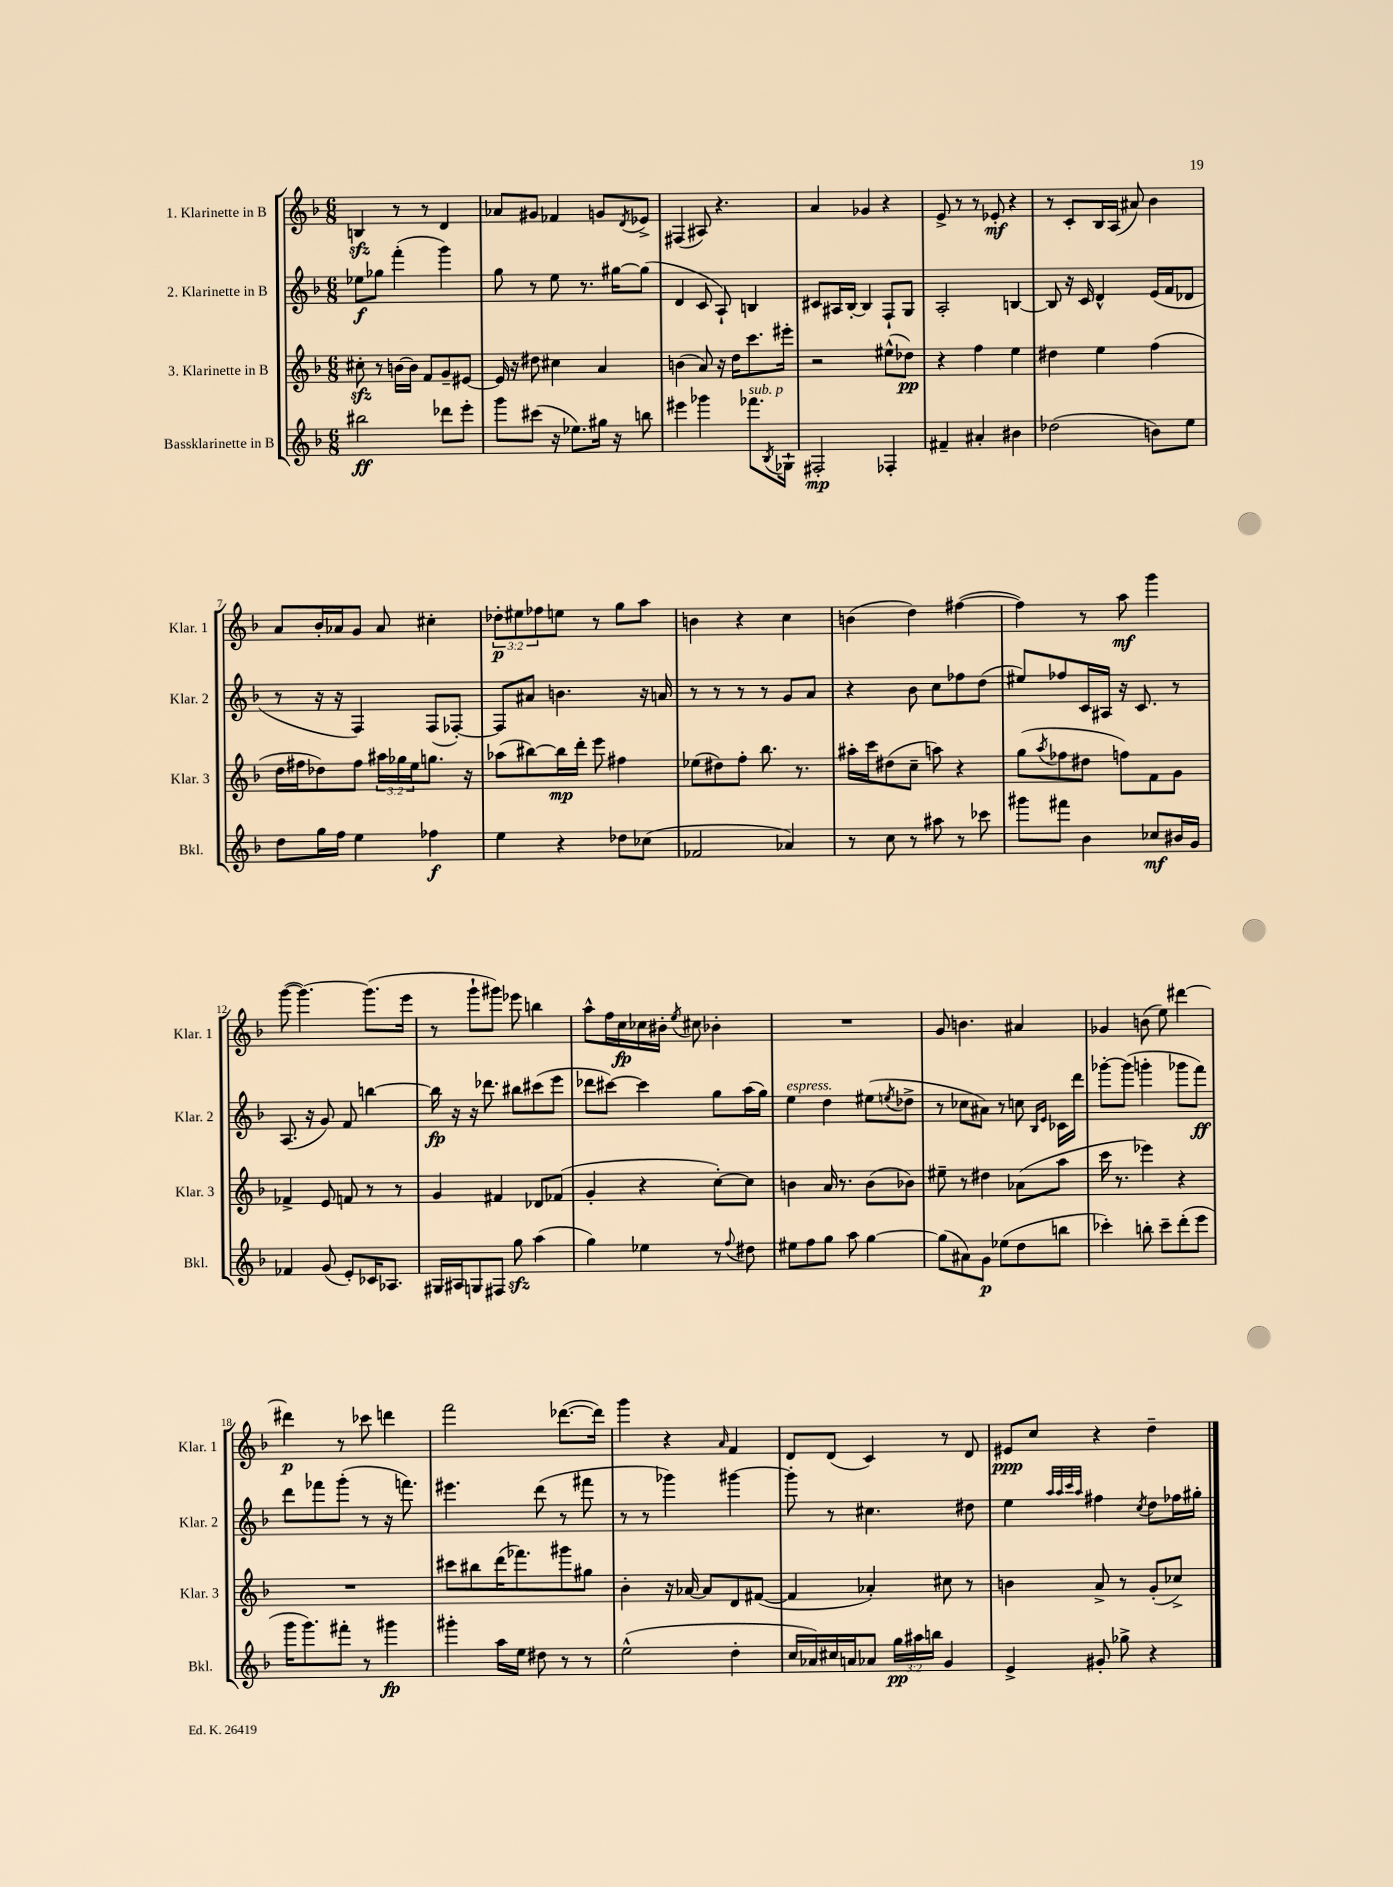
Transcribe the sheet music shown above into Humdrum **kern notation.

**kern	**kern	**kern	**kern
*staff4	*staff3	*staff2	*staff1
*clefG2	*clefG2	*clefG2	*clefG2
*k[b-]	*k[b-]	*k[b-]	*k[b-]
*M6/8	*M6/8	*M6/8	*M6/8
2bb#	8cc#'	8ee-	4B
.	8r	8gg-	.
.	[16b	(4fff'	8r
.	16b]	.	.
.	8f	.	8r
8ddd-	8g~	4ggg)	4d
8eee'	[8e#	.	.
=	=	=	=
8ggg	16e#]	8gg	8a-
.	16r	.	.
(8ccc#	8dd#	8r	8g#
16r	4cc#	8ee	4f-
8.ee-)	.	.	.
.	.	8.r	.
16gg#	4a	.	8g
16r	.	[16gg#	.
.	.	.	8qd
8bb	.	(8gg#]	8e-^
=	=	=	=
4eee#	(4b	4d	(4F#
4ggg-	8a)	8c	8A#)
.	16r	8A`)	4.r
.	16dd	.	.
8.fff-	8.ccc	4B	.
8qB-	.	.	.
16G-`	16eee#'	.	.
=	=	=	=
2F#'	2r	8c#	4a
.	.	16A#	.
.	.	[16B-'	.
.	.	4B-]	4g-
4F-'	(8ee#^^	8F`	4r
.	8dd-)	8G	.
=	=	=	=
4f#~	4r	2A'	8e^
.	.	.	8r
4a#'	4ff	.	8r
.	.	.	8e-'
4b#	4ee	[4B	4r
=	=	=	=
(2dd-	4dd#	8B]	8r
.	.	16r	8c'
.	.	16c	.
.	4ee	4d^^	16B-
.	.	.	(16A
.	.	.	8a#)
8b)	(4ff	(16e	4b-
.	.	16f	.
8ee	.	8d-	.
=	=	=	=
8dd	16dd	8r	8a
.	16ff#	.	.
16gg	8dd-)	16r	16b-'
16ff	.	16r	16a-
4ee	8ff#	4F)	8g
.	24aa#	.	8a-
.	24gg-	.	.
.	24ee	.	.
4ff-	8.gg	(8F	4cc#'
.	.	[8F-')	.
.	16r	.	.
=	=	=	=
4ee	(8aa-	8F-]	12dd-'
.	.	.	12ee#
.	[8bb#)	8a#	.
.	.	.	12ff-
4r	16bb#]	4.b	8ee
.	16ddd'	.	.
.	8eee	.	8r
8dd-	4ff#	.	8gg
(8cc-	.	16r	8aa
.	.	16a	.
=	=	=	=
2f-	(8ee-	8r	4b
.	8dd#)	8r	.
.	8ff'	8r	4r
.	8.bb-	8r	.
4a-)	.	8g	4cc
.	8.r	.	.
.	.	8a	.
=	=	=	=
8r	16aa#'	4r	(4b
.	16ccc	.	.
8cc	(8dd#	.	.
8r	8cc~	8b-	4dd)
8aa#	8aa)	8cc	.
8r	4r	8ff-	([4ff#
8ccc-	.	(8dd	.
=	=	=	=
8ggg#	(8gg	8ee#)	4ff#])
.	8qaa	.	.
8fff#	8ff-	8ff-	.
4b-	8dd#	16c	8r
.	.	16A#	.
.	8ff)	16r	8aa
.	.	8.c	.
8cc-	8f	.	4ggg
16b#	8g	8r	.
16g	.	.	.
=	=	=	=
4f-	4f-^	(8.A	([8ggg
.	.	.	4.ggg_)
.	.	16r	.
(8g	8e	8g)	.
8e')	8f	8f	.
16c-	8r	[4bb	(8.ggg]
8.A-	.	.	.
.	8r	.	.
.	.	.	16eee
=	=	=	=
16G#	4g	16bb]	8r
16A#	.	16r	.
8G	.	16r	8ggg`
.	.	8.ddd-	.
8F#	4f#	.	8ggg#)
8gg	.	8bb#	8eee-
(4aa	8d-	(8ccc#	4bb
.	(8f-	8eee	.
=	=	=	=
4gg)	4g'	8ddd-	8aa^^
.	.	[8ccc#)	16ff
.	.	.	16cc
4ee-	4r	4ccc#]	16cc-
.	.	.	16b#'
.	.	.	8qee
.	.	.	8cc#
8r	[8cc')	8gg	4b-'
8qqff	.	.	.
8dd#	8cc]	(16aa	.
.	.	16gg)	.
=	=	=	=
8ee#	4b	4ee	2.r
8ff	.	.	.
8gg	16a	4dd	.
.	8.r	.	.
8aa	.	.	.
[4gg	(8b	(8ee#	.
.	.	8qee	.
.	8b-)	8dd-^	.
=	=	=	=
(8gg]	8ee#~	8r	8g
8a#)	8r	8cc-	4.b
8g	4dd#	8a#)	.
(8ee-	.	8r	.
8dd	(8a-	8cc	4a#
.	.	16qqB-	.
.	.	16qqe	.
8bb	8aa	16c-	.
.	.	16ddd	.
=	=	=	=
4ccc-')	16ccc	[8ggg-'	4g-
.	8.r	.	.
.	.	(8ggg-]	.
8bb'	4eee-)	4ggg'	(8b
8ccc-~	.	.	8ee)
(8ddd'	4r	8ggg-	[4ddd#
8eee	.	8fff)	.
=	=	=	=
16ggg	2.r	8ddd	4ddd#]
8.ggg)	.	.	.
.	.	8fff-	.
8fff#'	.	(8ggg'	8r
8r	.	8r	8ccc-
4ggg#	.	16r	4ddd
.	.	8.fff)	.
=	=	=	=
4ggg#'	8ccc#	4.eee#	2fff
.	8bb#	.	.
16aa	(16ddd	.	.
16ee	8.fff-)	.	.
8dd#	.	(8ddd	.
8r	8ggg#	8r	([8.ddd-
8r	8gg#	8fff#	.
.	.	.	16ddd-])
=	=	=	=
(2ee^^	4b-'	8r	4ggg
.	.	8r	.
.	16r	4ggg-)	4r
.	[16a-	.	.
.	8a-]	.	.
.	.	.	16qqa
4dd'	8d	[4ggg#	4f
.	([8f#	.	.
=	=	=	=
16cc	4f#]	8ggg#']	8d
16a-)	.	.	.
16cc#	.	8r	(8d
16a	.	.	.
8a-	4a-')	4.cc#	4c)
24gg	.	.	.
24aa#	.	.	.
24bb	.	.	.
4g	8cc#	.	8r
.	8r	8dd#	8d
=	=	=	=
4e^	4b	4ee	8e#
.	.	.	8cc
.	.	32qqaa	.
.	.	32qqaa	.
.	.	32qqccc	.
.	.	32qqaa	.
8g#'	8a^	4ff#	4r
8gg-^	8r	.	.
.	.	8qcc	.
4r	(8g'	8dd	4dd~
.	8cc-^)	16ff-	.
.	.	16gg#'	.
==	==	==	==
*-	*-	*-	*-
